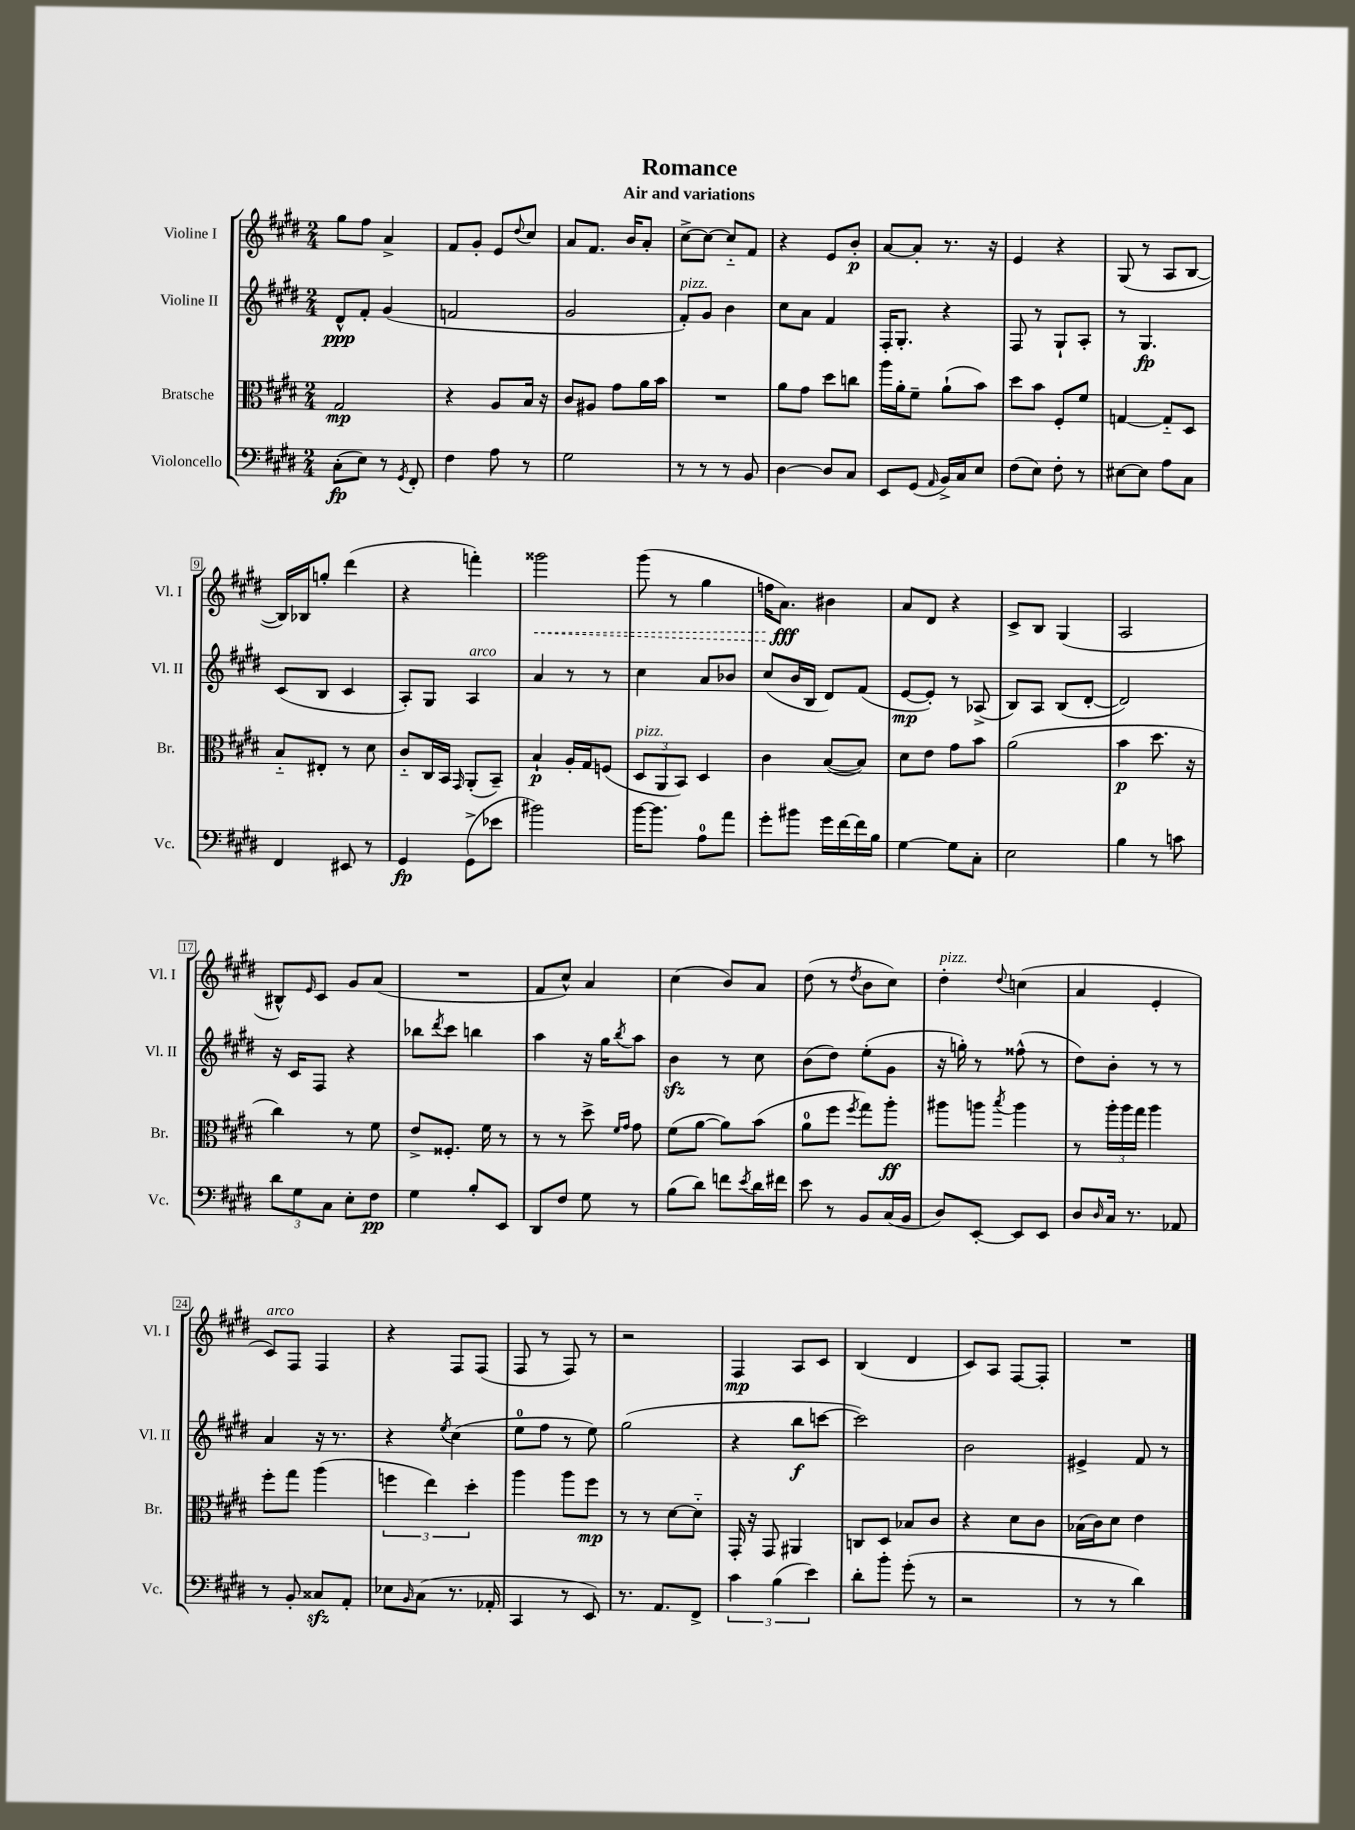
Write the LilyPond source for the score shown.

\header { title = "Romance" subtitle = "Air and variations" }
<<
\new StaffGroup <<
\new Staff = "s0" \with { instrumentName = "Violine I" shortInstrumentName = "Vl. I" } {
    \clef treble \key e \major \numericTimeSignature \time 2/4
    gis''8 fis''8 a'4-> |
    fis'8 gis'8-. e'8 \appoggiatura { dis''8 } cis''8 |
    a'8 fis'8. b'16 a'8-. |
    cis''8~-> cis''8~ cis''8-_ fis'8 |
    r4 e'8 b'8-.\p |
    a'8~ a'8-. r8. r16 |
    e'4 r4 |
    gis8( r8 a8 b8~ |
    b16) bes16 g''8-. dis'''4( |
    r4 f'''4-.) |
    \once \override Hairpin.style = #'dashed-line gisis'''2\< |
    gis'''8( r8 gis''4 |
    f''16 a'8.\fff\!) bis'4 |
    a'8 dis'8 r4 |
    cis'8-> b8 gis4( |
    a2 |
    bis8-^) \grace { e'16 } cis'8 gis'8 a'8( |
    R2 |
    fis'8 cis''8-^) a'4 |
    cis''4( b'8) a'8 |
    dis''8( r8 \acciaccatura { dis''8 } b'8 cis''8) |
    dis''4-.^\markup { \italic "pizz." } \appoggiatura { dis''8 } c''4( |
    a'4 e'4-. |
    cis'8^\markup { \italic "arco" }) fis8 fis4 |
    r4 fis8 fis8( |
    fis8 r8 fis8) r8 |
    r2 |
    fis4\mp a8 cis'8 |
    b4( dis'4 |
    cis'8) a8 fis8~ fis8-. |
    R2 \bar "|." |
}
\new Staff = "s1" \with { instrumentName = "Violine II" shortInstrumentName = "Vl. II" } {
    \clef treble \key e \major \numericTimeSignature \time 2/4
    dis'8-^\ppp fis'8-. gis'4( |
    f'2 |
    gis'2 |
    fis'8-.^\markup { \italic "pizz." }) gis'8 b'4 |
    cis''8 a'8 fis'4 |
    fis16-. gis8.-. r4 |
    fis8 r8 gis8-! a8-. |
    r8 gis4.\fp |
    cis'8( b8 cis'4 |
    a8-.) gis8 a4^\markup { \italic "arco" } |
    a'4 r8 r8 |
    cis''4 a'8 bes'8 |
    cis''8( b'16 b16 dis'8) fis'8( |
    e'8~\mp e'8-.) r8 aes8->( |
    b8) a8 b8( dis'8~-. |
    dis'2) |
    r16 cis'16 fis8 r4 |
    bes''8 \acciaccatura { dis'''8 } cis'''8 b''4 |
    a''4 r16 gis''16 \acciaccatura { b''8 } a''8 |
    b'4\sfz r8 cis''8 |
    b'8( dis''8) e''8-.( gis'8 |
    r16 g''16-.) r8 fisis''8-^( r8 |
    dis''8) b'8-. r8 r8 |
    a'4 r16 r8. |
    r4 \acciaccatura { e''8 } cis''4( |
    e''8-0 fis''8 r8 e''8) |
    gis''2( |
    r4 b''8\f c'''8~ |
    c'''2) |
    b'2 |
    eis'4-> fis'8 r8 \bar "|." |
}
\new Staff = "s2" \with { instrumentName = "Bratsche" shortInstrumentName = "Br." } {
    \clef alto \key e \major \numericTimeSignature \time 2/4
    gis2\mp |
    r4 a8 b16 r16 |
    cis'8 ais8 gis'8 a'16 b'16 |
    R2 |
    a'8 gis'8 dis''8 c''8 |
    a''16 a'16-. fis'8-- a'8-!( b'8) |
    dis''8 b'8 fis8-. fis'8 |
    g4~ g8-_ dis8 |
    b8-_ eis8-. r8 dis'8 |
    cis'8-_ cis16 b,16 \grace { gis,16 } a,8-.( b,8--) |
    b4-!\p a16-. gis16 f8( |
    \tuplet 3/2 { dis8^\markup { \italic "pizz." } a,8 b,8) } dis4 |
    cis'4 b8~( b8) |
    dis'8 e'8 gis'8 b'8 |
    a'2( |
    b'4\p dis''8. r16 |
    cis''4) r8 fis'8 |
    e'8-> fisis8.-. fis'16 r8 |
    r8 r8 dis''8-> \grace { fis'16 gis'16 } gis'8 |
    fis'8( a'8~ a'8) b'8( |
    a'8-0 fis''8 \acciaccatura { fis''8 } gis''8) a''8-.\ff |
    ais''8 a''8 \acciaccatura { b''8 } a''4 |
    r8 \tuplet 3/2 { a''16-. a''16 gis''16 } a''4 |
    fis''8-. gis''8 a''4( |
    \tuplet 3/2 { f''4 e''4) dis''4-. } |
    a''4 a''8 fis''8\mp |
    r8 r8 dis'8~ dis'8-_ |
    gis,16-. r16 gis,8 ais,4 |
    c8 dis8 bes8 cis'8 |
    r4 dis'8 cis'8 |
    bes16( cis'16) dis'8 e'4 \bar "|." |
}
\new Staff = "s3" \with { instrumentName = "Violoncello" shortInstrumentName = "Vc." } {
    \clef bass \key e \major \numericTimeSignature \time 2/4
    cis8-.\fp( e8) r8 \acciaccatura { gis,8 } fis,8-. |
    fis4 a8 r8 |
    gis2 |
    r8 r8 r8 b,8 |
    dis4~ dis8 cis8 |
    e,8 gis,8( \grace { a,16 } b,16->) cis16 e8 |
    fis8( e8) fis8-. r8 |
    eis8~ eis8 a8 cis8 |
    fis,4 eis,8 r8 |
    gis,4\fp gis,8->( ees'8 |
    bis'2) |
    b'16~ b'8. a8-0 a'8 |
    gis'8-. bis'8 gis'16 fis'16~ fis'16 b16 |
    gis4~ gis8 cis8-. |
    e2 |
    b4 r8 c'8 |
    \tuplet 3/2 { dis'8 gis8 cis8 } e8-. fis8\pp |
    gis4 b8-. e,8 |
    dis,8 fis8 gis8 r8 |
    b8( dis'8) f'8 \acciaccatura { e'8 } dis'16 fis'16 |
    e'8 r8 b,8 cis16( b,16 |
    dis8) e,8~-. e,8 e,8 |
    dis8 \grace { dis16 } cis16 r8. aes,8 |
    r8 b,8-. cisis8\sfz a,8-. |
    ees8 \grace { b,16 } cis8( r8. aes,16-. |
    cis,4 r8 e,8) |
    r8. a,8. fis,8-> |
    \tuplet 3/2 { cis'4 b4( e'4) } |
    dis'8-. b'8-. gis'8-.( r8 |
    r2 |
    r8 r8 dis'4) \bar "|." |
}
>>
>>
\layout { \context { \Score \override BarNumber.stencil = #(make-stencil-boxer 0.1 0.3 ly:text-interface::print) } }
